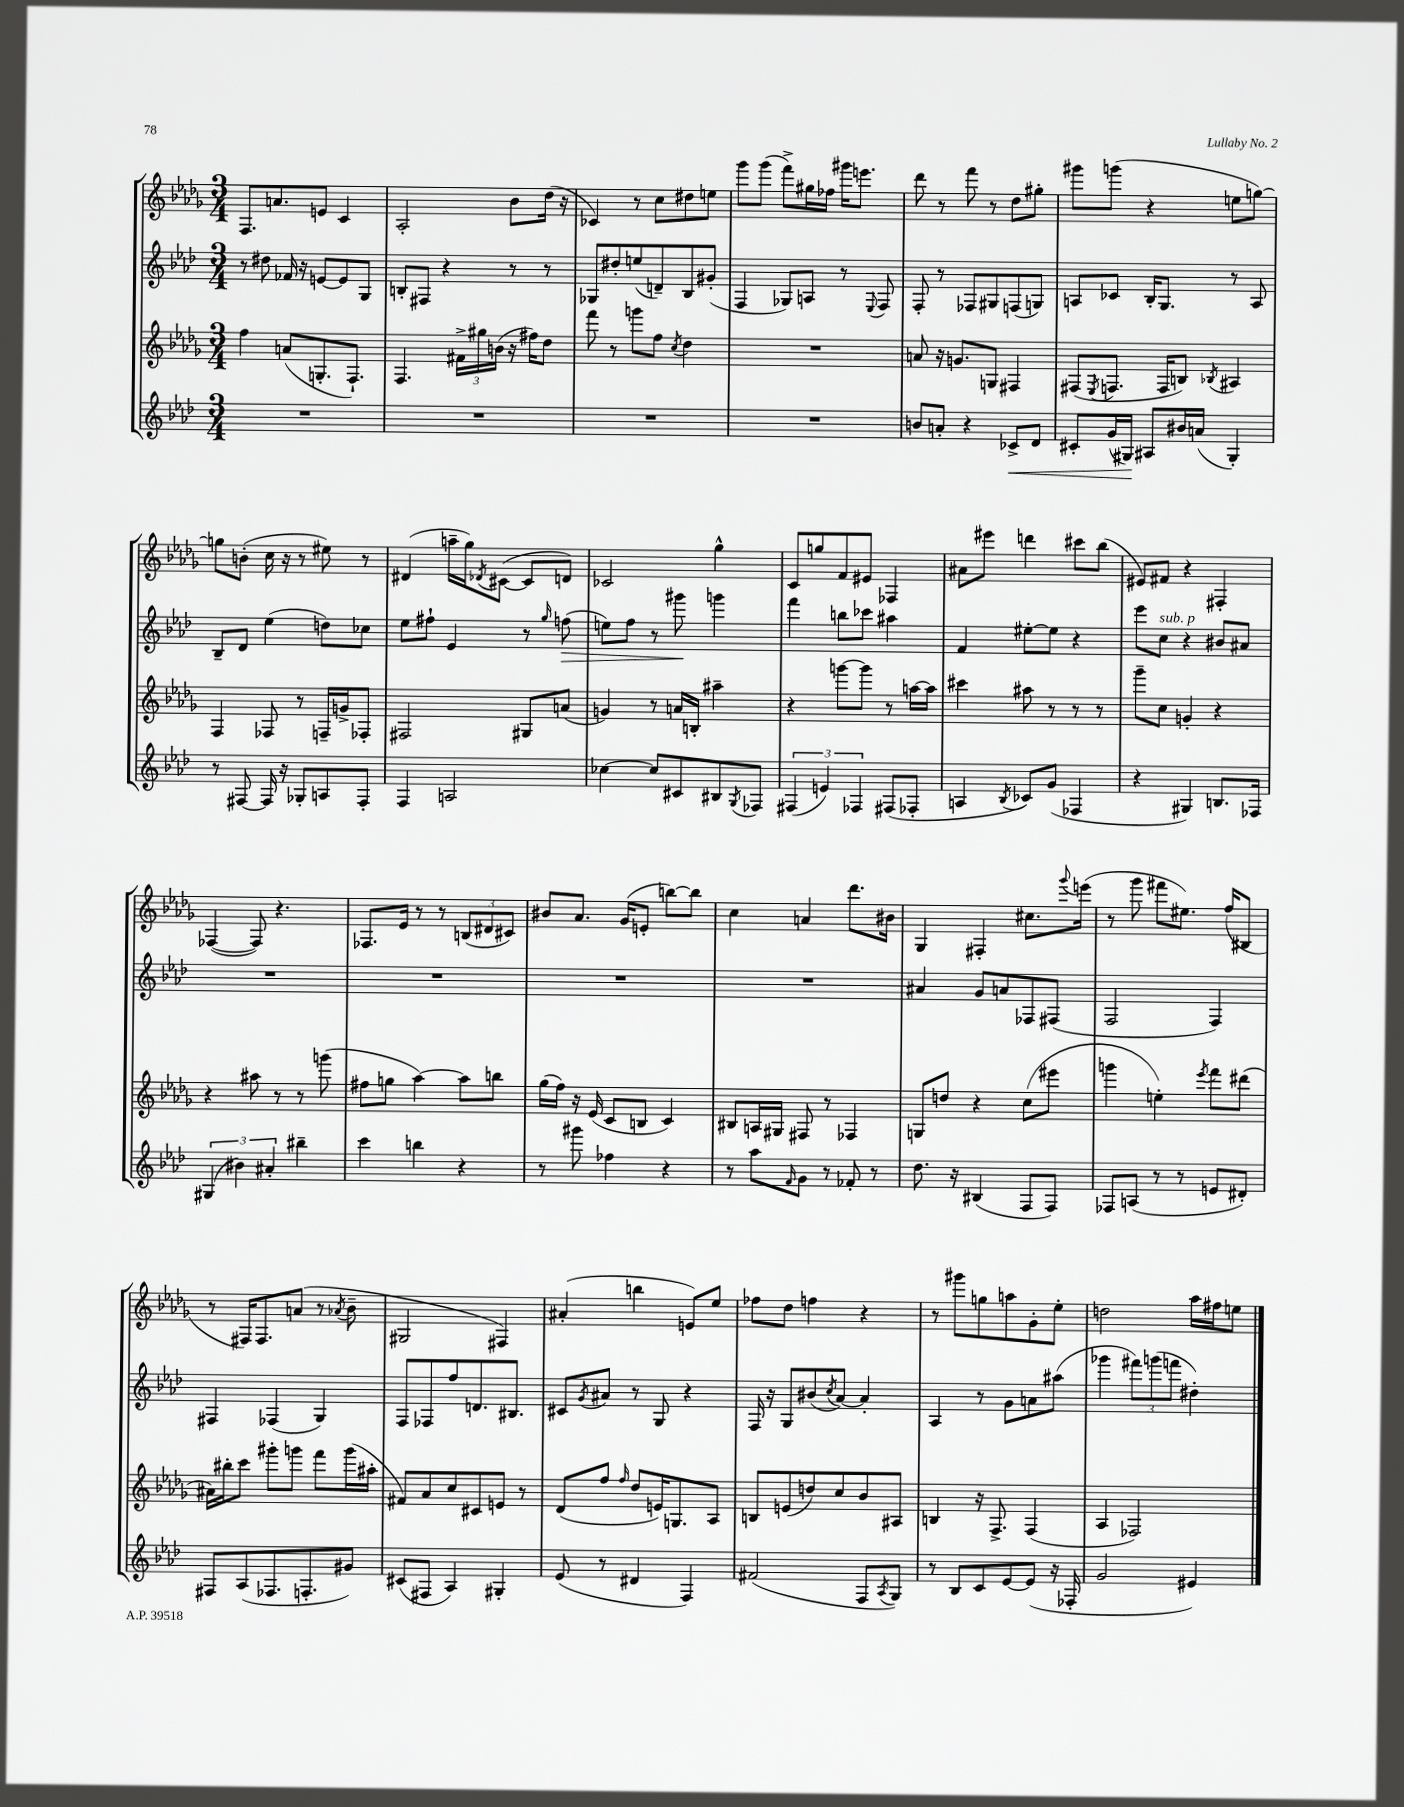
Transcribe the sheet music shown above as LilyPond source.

<<
\new StaffGroup <<
\new Staff = "s0" {
    \clef treble \key des \major \numericTimeSignature \time 3/4
    f8. a'8. e'8 c'4 |
    aes2-. bes'8 des''16( r16 |
    ces'4) r8 c''8 dis''8 e''8 |
    ges'''8 ges'''8( f'''8->) gis''16 fes''16 gis'''16 e'''8. |
    des'''8 r8 f'''8 r8 des''8 gis''8-. |
    gis'''8 g'''8( r4 e''8 g''8~) |
    g''8 b'8-.( c''16 r16 r8 eis''8) r8 |
    dis'4( a''16-- ges''16) \acciaccatura { des'8 } cis'8~( cis'8 d'8) |
    ces'2 ges''4-^ |
    c'8 g''8 f'8 eis'8 fes4 |
    ais'8 eis'''8 d'''4 cis'''8 bes''8( |
    eis'8) fis'8 r4 fis4-. |
    fes4~( fes8) r4. |
    fes8. ees'16 r8 r8 \tuplet 3/2 { b8( dis'8 cis'8) } |
    bis'8 aes'8. ges'16( e'8-. b''8~) b''8 |
    c''4 a'4 des'''8. bis'16 |
    ges4 fis4-. cis''8. \appoggiatura { ges'''8 } e'''16( |
    r8 ges'''8 fis'''8 eis''8.) f''16( bis8 |
    r8 fis16) fis8. a'8( r8 \acciaccatura { aes'8 } bes'8-- |
    gis2 fis4) |
    ais'4-.( b''4 e'8) ees''8 |
    fes''8 des''8 f''4 r4 |
    r8 gis'''8 g''8 a''8 ges'8-. ees''8-. |
    d''2 aes''16 fis''16 e''8 \bar "|." |
}
\new Staff = "s1" {
    \clef treble \key aes \major \numericTimeSignature \time 3/4
    r8 dis''8 fes'16 r16 e'8~ e'8 g8 |
    b8-. fis8 r4 r8 r8 |
    ges8 dis''8-. e''8( d'8--) bes8 gis'8-.( |
    f4 ges8) a8 r8 \appoggiatura { ees8 } f8 |
    f8-. r8 fes8 gis8 f8( g8) |
    a8 ces'8 bes16-. g8. r8 a8 |
    bes8-- des'8 ees''4( d''8) ces''8 |
    ees''8 fis''8-! ees'4 r8 \grace { g''16 } f''8\>( |
    e''8) f''8 r8 gis'''8\! g'''4 |
    f'''4 b''8 ces'''8 ais''4 |
    f'4 eis''8~-. eis''8 r4 |
    ees'''8 c''8^\markup { \italic "sub. p" } r4 bis'8 ais'8 |
    R2. |
    R2. |
    R2. |
    R2. |
    ais'4 g'8 a'8 fes8 fis8( |
    f2 f4) |
    fis4 fes4( g4) |
    f8 fes8 f''8 d'8. bis8. |
    cis'8 \acciaccatura { g'8 } ais'8 r8 g8 r4 |
    f16 r16 g8 bis'8( \acciaccatura { c''8 } aes'8~) aes'4-. |
    aes4 r8 g'8 a'8 ais''8( |
    ges'''4 \tuplet 3/2 { fis'''8) g'''8( f'''8 } dis''4-.) \bar "|." |
}
\new Staff = "s2" {
    \clef treble \key des \major \numericTimeSignature \time 3/4
    f''4 a'8( g8.-. f8.-!) |
    f4. \tuplet 3/2 { fis'16-> gis''16 b'16( } r16 fis''16) des''8 |
    f'''8 r8 g'''8 f''8 \acciaccatura { c''8 } des''4 |
    R2. |
    a'8 r16 g'8. g8 fis4 |
    fis8( \acciaccatura { ees8 } f8. f16 b8) \acciaccatura { bes8 } ais4 |
    f4 fes8 r8 f16-- g'16-> fes8-. |
    fis2 gis8 a'8( |
    g'4) r8 a'16 b16-. ais''4-- |
    r4 g'''8~ g'''8 r8 a''16~ a''16 |
    cis'''4 ais''8 r8 r8 r8 |
    ges'''8-- c''8 g'4-. r4 |
    r4 ais''8 r8 r8 g'''8( |
    fis''8 g''8 aes''4~) aes''8 b''8 |
    ges''16( f''16) r16 ees'16( c'8 b8 c'4) |
    bis8 a16 gis16 fis8 r8 fes4 |
    g8 d''8 r4 c''8( eis'''8 |
    g'''4 e''4-.) \acciaccatura { ees'''8 } f'''8 dis'''8( |
    ais'16) bis''16-. c'''8 gis'''8-. g'''8 f'''8 g'''16( ais''16-. |
    fis'8) aes'8 c''8 cis'8 e'8 r8 |
    des'8( f''8 \grace { f''16 } des''8 e'16) g8. aes8 |
    b8 e'8( d''8) c''8 bes'8 ais8 |
    b4 r16 f8.-> f4( |
    aes4 fes2) \bar "|." |
}
\new Staff = "s3" {
    \clef treble \key aes \major \numericTimeSignature \time 3/4
    R2. |
    R2. |
    R2. |
    R2. |
    b'8 a'8-. r4 ces'8->\< des'8 |
    cis'8-. g'16( gis16\!) ais8 bis'16 a'16( gis4-.) |
    r8 fis8~ fis16 r16 ges8-. a8 fis8-. |
    f4 a2 |
    ces''4~ ces''8 cis'8 bis8 \acciaccatura { g8 } fes8 |
    \tuplet 3/2 { fis4( e'4) fes4 } fis8( fes8-. |
    a4 \acciaccatura { bes8 } ces'8) g'8( fes4 |
    r4 gis4) b8. fes16 |
    \tuplet 3/2 { gis4( bis'4) ais'4-. } bis''4-- |
    c'''4 b''4 r4 |
    r8 gis'''8 fes''4 r4 |
    r8 aes''8 \grace { f'16 } g'8 r8 fes'8-. r8 |
    des''8. r16 bis4( f8 f8) |
    fes8 a8( r8 r8 e'8 dis'8-.) |
    fis8 aes8( fes8. f8.-. gis'8) |
    cis'8( fis8 aes4) gis4-. |
    ees'8( r8 dis'4 f4) |
    fis'2( f8 \acciaccatura { aes8 } g8) |
    r8 bes8 c'8 ees'8~ ees'8( r16 fes16-. |
    g'2 eis'4) \bar "|." |
}
>>
>>
\layout { \context { \Score \remove "Bar_number_engraver" } }
